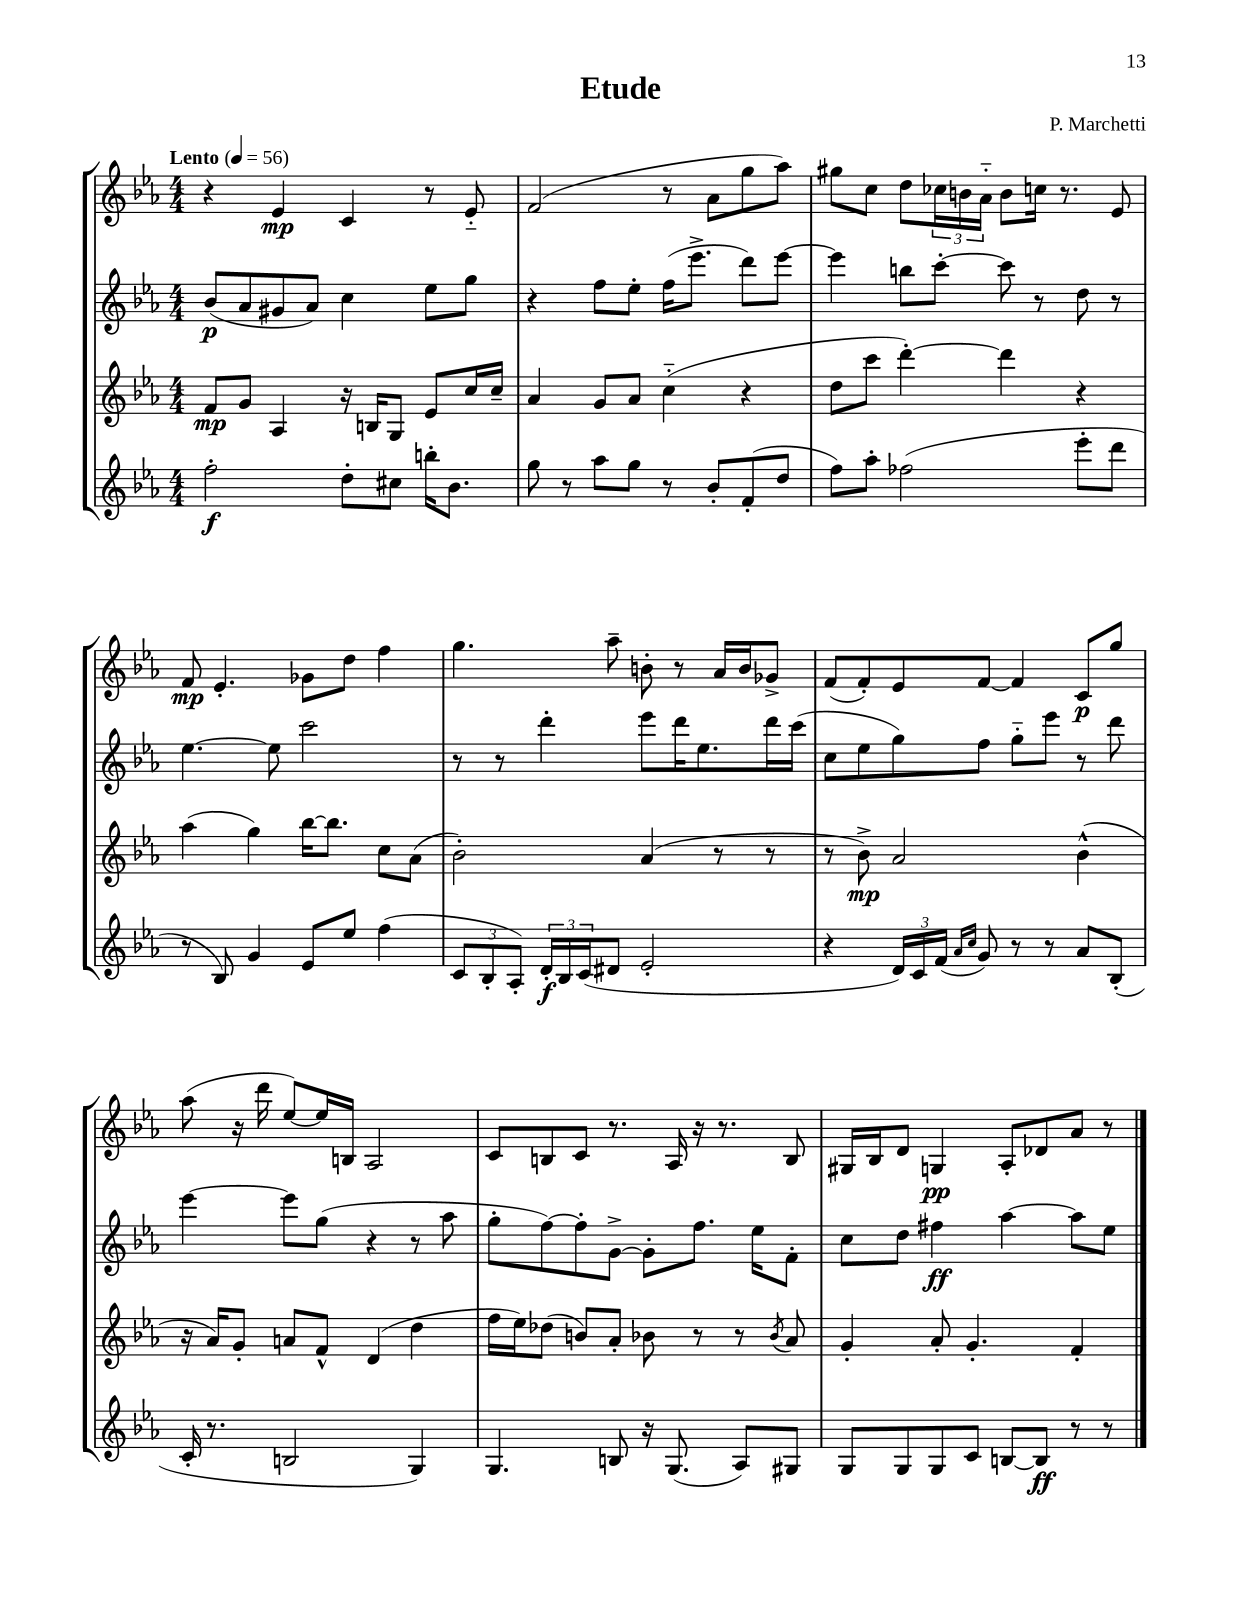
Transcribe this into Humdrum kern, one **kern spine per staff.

**kern	**kern	**kern	**kern
*staff4	*staff3	*staff2	*staff1
*clefG2	*clefG2	*clefG2	*clefG2
*k[b-e-a-]	*k[b-e-a-]	*k[b-e-a-]	*k[b-e-a-]
*M4/4	*M4/4	*M4/4	*M4/4
*MM56	*MM56	*MM56	*MM56
2ff'	8f	(8b-	4r
.	8g	8a-	.
.	4A-	8g#	4e-
.	.	8a-)	.
8dd'	16r	4cc	4c
.	16B	.	.
8cc#	8G	.	.
16bb'	8e-	8ee-	8r
8.b-	.	.	.
.	16cc	8gg	8e-'~
.	16cc~	.	.
=	=	=	=
8gg	4a-	4r	(2f
8r	.	.	.
8aa-	8g	8ff	.
8gg	8a-	8ee-'	.
8r	(4cc'~	(16ff	8r
.	.	8.eee-^	.
8b-'	.	.	8a-
(8f'	4r	8ddd)	8gg
8dd	.	[8eee-	8aa-)
=	=	=	=
8ff)	8dd	4eee-]	8gg#
8aa-'	8ccc	.	8cc
(2ff-	[4ddd')	8bb	8dd
.	.	[8ccc'	24cc-
.	.	.	24b
.	.	.	24a-'~
.	4ddd]	8ccc]	8b
.	.	8r	16cc
.	.	.	8.r
8eee-'	4r	8dd	.
8ddd	.	8r	8e-
=	=	=	=
8r	(4aa-	[4.ee-	8f
8B-)	.	.	4.e-'
4g	4gg)	.	.
.	.	8ee-]	.
8e-	[16bb-	2ccc	8g-
.	8.bb-]	.	.
8ee-	.	.	8dd
(4ff	8cc	.	4ff
.	(8a-	.	.
=	=	=	=
12c	2b-')	8r	4.gg
12B-'	.	.	.
.	.	8r	.
12A-')	.	.	.
24d'	.	4ddd'	.
24B-	.	.	.
(24c	.	.	.
8d#	.	.	8aa-~
2e-'	(4a-	8eee-	8b'
.	.	16ddd	8r
.	.	8.ee-	.
.	8r	.	16a-
.	.	.	16b
.	8r	16ddd	8g-^
.	.	(16ccc	.
=	=	=	=
4r	8r	8cc	(8f
.	8b-^)	8ee-	8f')
24d)	2a-	8gg)	8e-
24c	.	.	.
(24f	.	.	.
16qqa-	.	.	.
16qqcc	.	.	.
8g)	.	8ff	[8f
8r	.	8gg'~	4f]
8r	.	8eee-	.
8a-	(4b-^^	8r	8c
(8B-'	.	8ddd	8gg
=	=	=	=
16c'	16r	[4eee-	(8aa-
8.r	16a-)	.	.
.	8g'	.	16r
.	.	.	16ddd
2B	8a	8eee-]	[8ee-)
.	8f^^	(8gg	16ee-]
.	.	.	16B
.	(4d	4r	2A-
4G)	4dd	8r	.
.	.	8aa-	.
=	=	=	=
4.G	16ff	8gg'	8c
.	16ee-)	.	.
.	(8dd-	[8ff)	8B
.	8b)	8ff']	8c
8B	8a-'	[8g^	8.r
16r	8b-	8g']	.
(8.G	.	.	16A-
.	8r	8.ff	16r
.	.	.	8.r
8A-)	8r	.	.
.	.	16ee-	.
.	8qb-	.	.
8G#	8a-	8f'	8B
=	=	=	=
8G	4g'	8cc	16G#
.	.	.	16B-
8G	.	8dd	8d
8G	8a-'	4ff#	4G
8c	4.g'	.	.
[8B	.	[4aa-	8A-'
8B]	.	.	8d-
8r	4f'	8aa-]	8a-
8r	.	8ee-	8r
==	==	==	==
*-	*-	*-	*-
